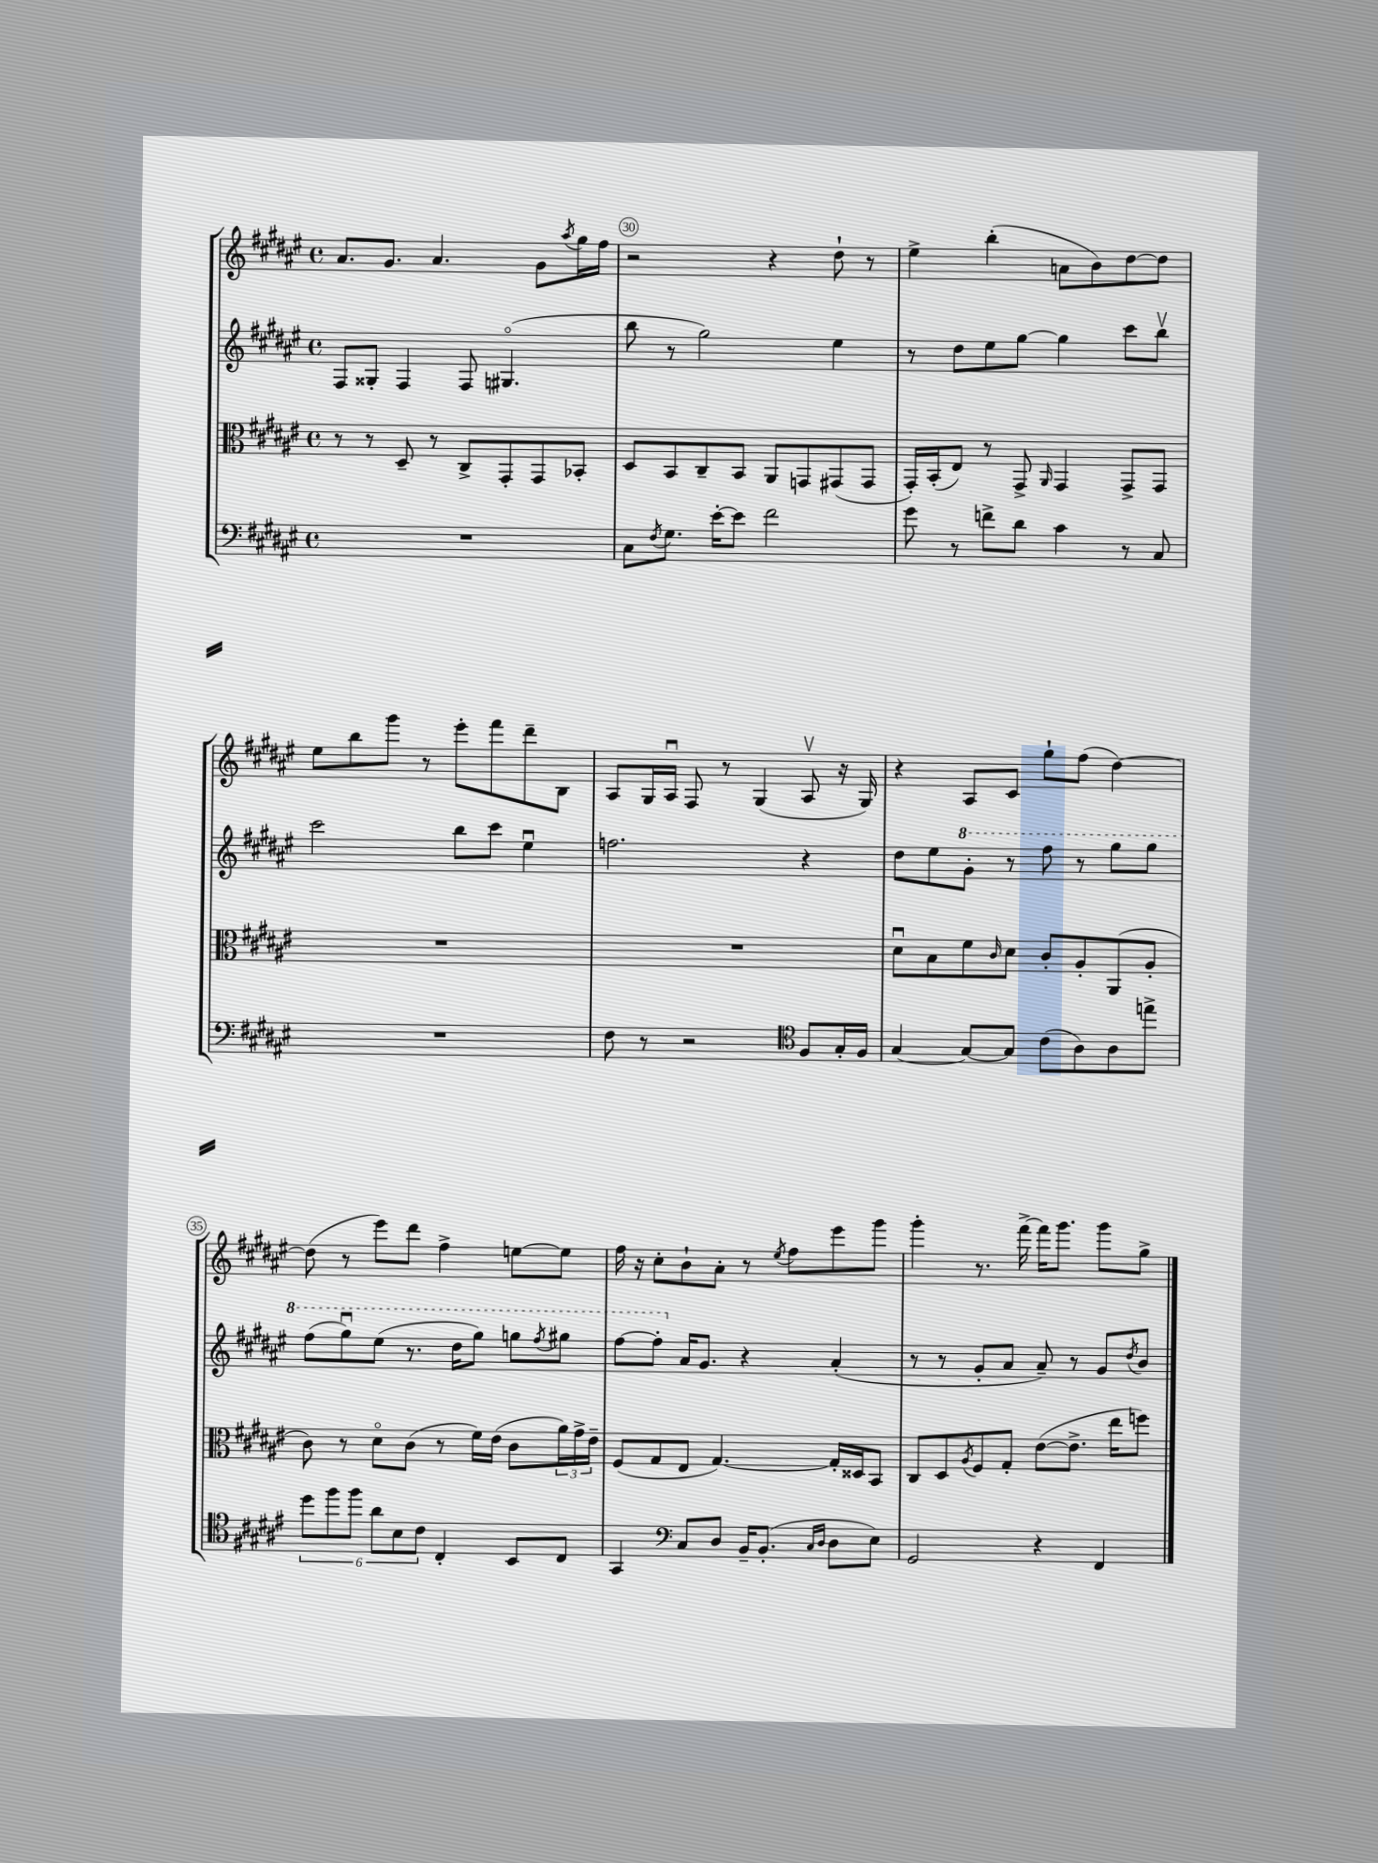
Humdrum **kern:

**kern	**kern	**kern	**kern
*staff4	*staff3	*staff2	*staff1
*clefF4	*clefC3	*clefG2	*clefG2
*k[f#c#g#d#a#e#]	*k[f#c#g#d#a#e#]	*k[f#c#g#d#a#e#]	*k[f#c#g#d#a#e#]
*M4/4	*M4/4	*M4/4	*M4/4
*met(c)	*met(c)	*met(c)	*met(c)
1r	8r	8F#	8.a#
.	8r	8G##'	.
.	.	.	8.g#
.	8D#~	4F#	.
.	8r	.	4.a#
.	8C#^	8F#	.
.	8GG#'	(4.G#o	.
.	8GG#	.	8g#
.	.	.	8qaa#
.	8BB-'	.	16gg#
.	.	.	16ff#
=	=	=	=
8C#	8D#	8bb	2r
8qF#	.	.	.
8.G#	8BB	8r	.
.	8C#~	2gg#)	.
[16e#'	.	.	.
8e#]	8BB	.	.
2f#	8AA#	.	4r
.	8GG	.	.
.	(8GG#	4ee#	8dd#`
.	8GG#	.	8r
=	=	=	=
8g#	16GG#')	8r	4ee#^
.	(16BB'	.	.
8r	8E#)	8dd#	.
8f^	8r	8ee#	(4bb'
8d#	8GG#^	[8gg#	.
.	16qqAA#	.	.
4c#	4GG#	4gg#]	8a
.	.	.	8b)
8r	8GG#^	8ccc#	[8dd#
8C#	8GG#	8bbv	8dd#]
=	=	=	=
1r	1r	2ccc#	8ee#
.	.	.	8bb
.	.	.	8ggg#
.	.	.	8r
.	.	8bb	8eee#'
.	.	8ccc#	8fff#
.	.	4ee#u	8ddd#~
.	.	.	8B
=	=	=	=
8F#	1r	2.ff	8A#
8r	.	.	16G#
.	.	.	16A#u
2r	.	.	8F#
.	.	.	8r
.	.	.	(4G#
*clefC4	*	*	*
8F#	.	4r	8A#v
16G#'	.	.	16r
16F#	.	.	16G#)
=	=	=	=
[4G#	8d#u	8dd#	4r
.	8B	8ee#	.
8G#_	8f#	8gg#'	8A#
.	16qqc#	.	.
8G#]	8d#	8r	8c#
(8c#	8c#'	8fff#	8gg#`
8A#)	8A#'	8r	(8ff#
8A#	(8AA#	8ggg#	[4dd#)
8ee^	8A#'	8ggg#	.
=	=	=	=
12dd#	8c#)	(8fff#	(8dd#]
12ff#	.	.	.
.	8r	8ggg#u)	8r
12ff#	.	.	.
12a#	8d#o	(8eee#	8eee#)
12B	.	.	.
.	(8c#	8.r	8ddd#
12c#	.	.	.
4C#'	8r	.	4ff#^
.	.	16ddd#	.
.	16f#)	8ggg#)	.
.	(16e#	.	.
8BB	8c#	8ggg	[8ee
.	.	8qfff#	.
8C#	24a#)	8ggg#	8ee]
.	24g#^	.	.
.	24e#~	.	.
=	=	=	=
4GG#	(8F#	[8fff#	16ff#
.	.	.	16r
.	8G#	8fff#']	8cc#'
*clefF4	*	*	*
8C#	8E#	16a#	8b`
.	.	8.g#	.
8D#	[4.G#)	.	8a#'
16BB~	.	4r	8r
(8.BB'	.	.	.
.	.	.	8qee#
.	.	.	8ff#
16qqC#	.	.	.
16qqD#	.	.	.
8D#	16G#']	(4a#'	8eee#
.	16D##	.	.
8E#)	8BB	.	8ggg#
=	=	=	=
2GG#	8C#	8r	4ggg#'
.	8D#	8r	.
.	8qA#	.	.
.	8F#	8g#'	8.r
.	8G#'	8a#	.
.	.	.	[16fff#^
4r	([8e#	8a#~)	16fff#]
.	.	.	8.ggg#
.	8.e#^]	8r	.
4FF#	.	8g#	8ggg#
.	16ee#	.	.
.	.	8qdd#	.
.	8ff)	8b	8gg#^
==	==	==	==
*-	*-	*-	*-
